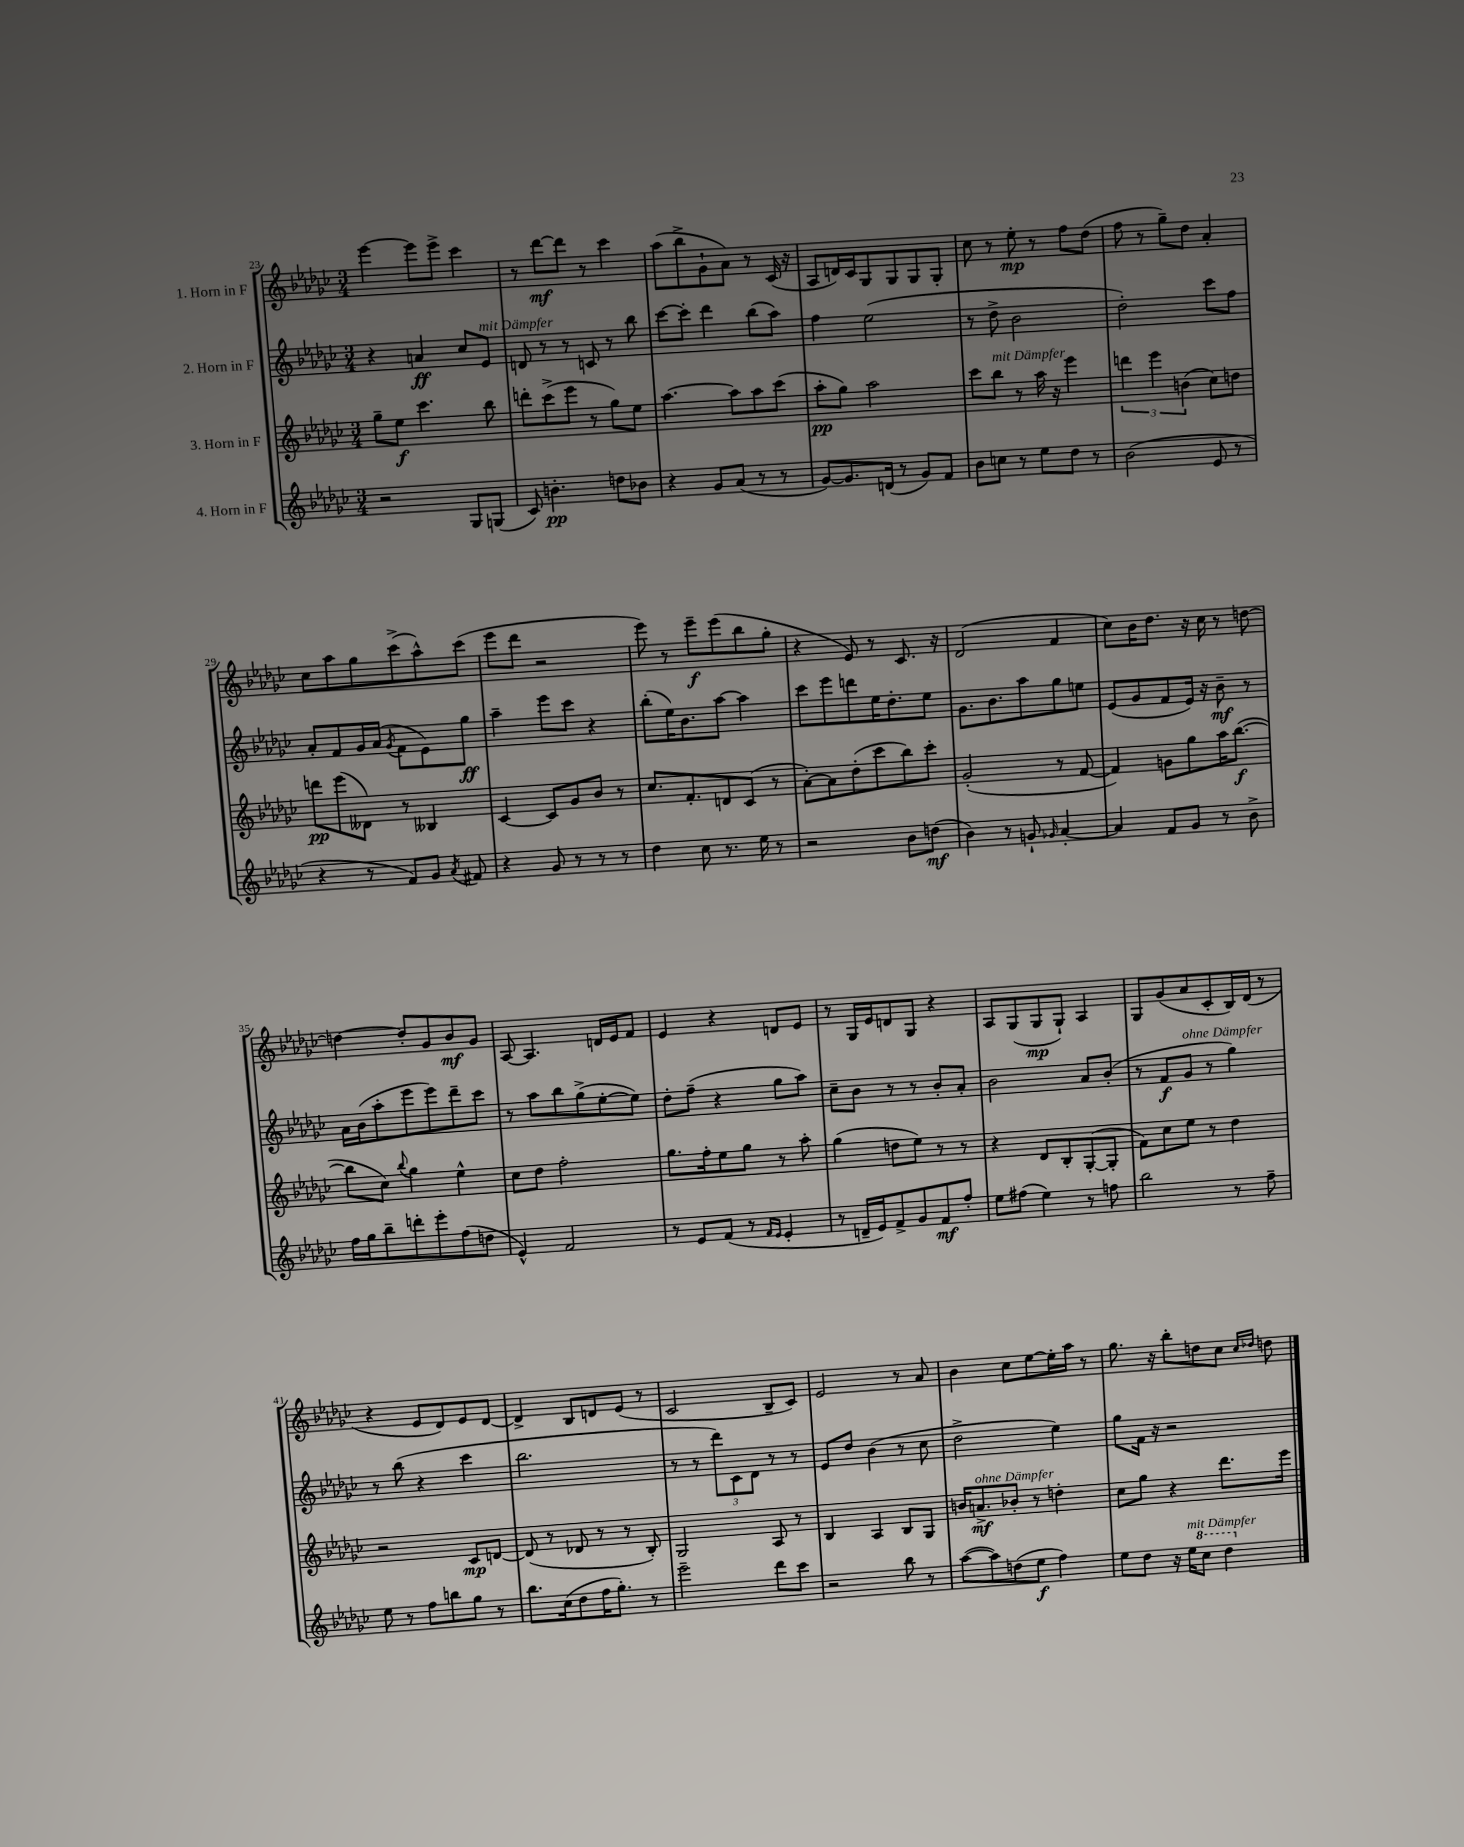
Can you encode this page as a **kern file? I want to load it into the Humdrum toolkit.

**kern	**dynam	**kern	**dynam	**kern	**dynam	**kern	**dynam
*part4	*part4	*part3	*part3	*part2	*part2	*part1	*part1
*staff4	*staff4	*staff3	*staff3	*staff2	*staff2	*staff1	*staff1
*I"4. Horn in F	*	*I"3. Horn in F	*	*I"2. Horn in F	*	*I"1. Horn in F	*
*clefG2	*	*clefG2	*	*clefG2	*	*clefG2	*
*k[b-e-a-d-g-c-]	*	*k[b-e-a-d-g-c-]	*	*k[b-e-a-d-g-c-]	*	*k[b-e-a-d-g-c-]	*
*M3/4	*	*M3/4	*	*M3/4	*	*M3/4	*
=23	=23	=23	=23	=23	=23	=23	=23
2r	.	8gg-~\L	.	4r	.	[4eee-\	.
.	.	8ee-\J	f	.	.	.	.
.	.	4.ccc-\	.	4an/	ff	8eee-\L]	.
.	.	.	.	.	.	8eee-^\J	.
8G-/L	.	.	.	8cc-/L	.	4ccc-\	.
!	!	!	!	!LO:TX:a:i:t=mit Dämpfer	!	!	!
(8Gn/J	.	8bb-\	.	8e-/J	.	.	.
=24	=24	=24	=24	=24	=24	=24	=24
8c-/)	.	8dddn'\L	.	8dn/	.	8r	.
4.bn'\	pp	(8ccc-^\	.	8r	.	[8ddd-\L	mf
.	.	8eee-\J	.	8r	.	8ddd-\J]	.
.	.	8r	.	8cn/	.	8r	.
8ddn\L	.	8gg-\L)	.	8r	.	4ccc-\	.
8b-X\J	.	8ee-\J	.	8bb-\	.	.	.
=25	=25	=25	=25	=25	=25	=25	=25
4r	.	[4.aa-\	.	[8ccc-\L	.	(8aa-\L	.
.	.	.	.	8ccc-'\J]	.	8bb-^\	.
8g-/L	.	.	.	4ddd-\	.	8g-`\	.
(8a-/J	.	8aa-\L]	.	.	.	8a-\J)	.
8r	.	8aa-\	.	(8bb-\L	.	8r	.
8r	.	(8ccc-\J	.	8aa-\J)	.	(16c-/	.
.	.	.	.	.	.	16r	.
=26	=26	=26	=26	=26	=26	=26	=26
[8g-/L)	.	8aa-'\L	pp	4ff\	.	8A-/L	.
8.g-/]	.	8gg-\J)	.	.	.	16dn/L)	.
.	.	.	.	.	.	16c-/J	.
.	.	2aa-\	.	(2ee-\	.	8G-/	.
(16dn/Jk	.	.	.	.	.	.	.
8r	.	.	.	.	.	8G-/	.
8g-/L)	.	.	.	.	.	8G-/	.
8f/J	.	.	.	.	.	8G-'/J	.
=27	=27	=27	=27	=27	=27	=27	=27
8b-\L	.	8ccc-\L	.	8r	.	8cc-\	.
!	!	!LO:TX:a:i:t=mit Dämpfer	!	!	!	!	!
8ccn\J	.	8bb-\J	.	8dd-^\	.	8r	.
8r	.	8r	.	2b-\	.	8ee-'\	mp
8ee-\L	.	16aa-\	.	.	.	8r	.
.	.	16r	.	.	.	.	.
8dd-\J	.	4eee-\	.	.	.	8ff\L	.
8r	.	.	.	.	.	(8dd-\J	.
=28	=28	=28	=28	=28	=28	=28	=28
(2b-\	.	6dddn\	.	2dd-'\)	.	8ff\	.
.	.	.	.	.	.	8r	.
.	.	6eee-\	.	.	.	.	.
.	.	.	.	.	.	8gg-~\L)	.
.	.	(6bn\	.	.	.	.	.
.	.	.	.	.	.	8dd-\J	.
8e-/	.	8cc-\L)	.	8ccc-\L	.	4a-'/	.
8r	.	8ddn\J	.	8ff\J	.	.	.
!!LO:LB:g=z
=29	=29	=29	=29	=29	=29	=29	=29
4r	.	8dddn\L	pp	8a-'/L	.	8cc-\L	.
.	.	(8eee-\	.	8f/	.	8aa-\	.
8r	.	8d--X\J)	.	16g-/L	.	8gg-\	.
.	.	.	.	(16a-/JJ	.	.	.
.	.	.	.	8qg-/	.	.	.
8f/L)	.	8r	.	8f\L	.	(8ccc-^\	.
8g-/J	.	4B--X/	.	8e-\)	.	8aa-^^\)	.
8qa-/	.	.	.	.	.	.	.
8f#X/	.	.	.	8gg-\J	ff	(8ccc-\J	.
=30	=30	=30	=30	=30	=30	=30	=30
4r	.	[4c-/	.	4aa-~\	.	8eee-\L	.
.	.	.	.	.	.	8ddd-\J	.
8g-/	.	8c-/L]	.	8eee-\L	.	2r	.
8r	.	8g-/	.	8ccc-\J	.	.	.
8r	.	8b-/J	.	4r	.	.	.
8r	.	8r	.	.	.	.	.
=31	=31	=31	=31	=31	=31	=31	=31
4dd-\	.	8.cc-/L	.	(8bb-'\L	.	8eee-\)	.
.	.	.	.	16ee-\K)	.	8r	.
.	.	8.f'/	.	8.b-\	.	.	.
8cc-\	.	.	.	.	.	8eee-~\L	f
8.r	.	8dn/	.	[8aa-\J	.	(8eee-\	.
.	.	(8c-/J	.	4aa-\]	.	8bb-\	.
16ee-\	.	.	.	.	.	.	.
8r	.	8r	.	.	.	8gg-'\J	.
=32	=32	=32	=32	=32	=32	=32	=32
2r	.	[8a-'\L)	.	8ccc-\L	.	4r	.
.	.	8a-\]	.	8eee-\	.	.	.
.	.	(8dd-'\	.	8dddn\	.	8e-/)	.
.	.	8ccc-\	.	16ee-\K	.	8r	.
.	.	.	.	8.dd-'\	.	.	.
8b-\L	.	8bb-\)	.	.	.	8.c-/	.
(8ddn\J	mf	8ccc-'\J	.	8ee-\J	.	.	.
.	.	.	.	.	.	16r	.
=33	=33	=33	=33	=33	=33	=33	=33
4b-\)	.	(2g-'/	.	8.g-\L	.	(2d-/	.
.	.	.	.	8.b-\	.	.	.
8r	.	.	.	.	.	.	.
8gn`/	.	.	.	8aa-\	.	.	.
16qqg-X/	.	.	.	.	.	.	.
[4a-'/	.	8r	.	8gg-\	.	4f/	.
.	.	[8f/	.	8een\J	.	.	.
=34	=34	=34	=34	=34	=34	=34	=34
4a-/]	.	4f/])	.	(8e-/L	.	8cc-\L)	.
.	.	.	.	8g-/	.	16b-\K	.
.	.	.	.	.	.	8.dd-\J	.
8f/L	.	8gn\L	.	8f/	.	.	.
8g-/J	.	8gg-\	.	16e-/Jk)	.	16r	.
.	.	.	.	16r	.	16cc-\	.
8r	.	16aa-\K	.	8b-~\	mf	8r	.
.	.	([8.bb-\J	f	.	.	.	.
8b-^\	.	.	.	8r	.	[8ddn\	.
!!LO:LB:g=z
=35	=35	=35	=35	=35	=35	=35	=35
16ff\LL	.	8bb-\L]	.	16a-\LL	.	4ddn\_	.
16gg-\J	.	.	.	(16b-\J	.	.	.
8bb-~\	.	8cc-\J)	.	8aa-'\	.	.	.
.	.	8qqbb-/	.	.	.	.	.
8dddn'\	.	4gg-\	.	8eee-\	.	8dd'/L]	.
8eee-'\	.	.	.	8eee-\)	.	8g-/	.
(8ff\	.	4ee-^^\	.	8ddd-~\	.	8b-/	mf
8ddn\J	.	.	.	8ccc-\J	.	8g-/J	.
=36	=36	=36	=36	=36	=36	=36	=36
4e-^^/)	.	8cc-\L	.	8r	.	[8A-/	.
.	.	8dd-\J	.	8aa-\L	.	4.A-/]	.
2f/	.	2ff'\	.	8bb-\	.	.	.
.	.	.	.	(8gg-^\	.	.	.
.	.	.	.	[8ee-'\	.	16dn/LL	.
.	.	.	.	.	.	16e-/J	.
.	.	.	.	8ee-\J])	.	8f/J	.
=37	=37	=37	=37	=37	=37	=37	=37
8r	.	8.gg-\L	.	8dd-'\L	.	4e-/	.
8e-/L	.	.	.	(8ff~\J	.	.	.
.	.	16ff'\k	.	.	.	.	.
(8f/J	.	8ee-\	.	4r	.	4r	.
8r	.	8gg-\J	.	.	.	.	.
16qqf/LL	.	.	.	.	.	.	.
16qqe-/JJ	.	.	.	.	.	.	.
4e-'/	.	8r	.	8gg-\L	.	8dn/L	.
.	.	8aa-'\	.	8aa-\J)	.	8e-/J	.
=38	=38	=38	=38	=38	=38	=38	=38
8r	.	(4gg-\	.	8cc-~\L	.	8r	.
16dn~/LL	.	.	.	8b-\J	.	16G-/LL	.
16e-/J)	.	.	.	.	.	16e-/J	.
8f^/	.	8ddn\L	.	8r	.	8dn/	.
8g-/	.	8ee-\J)	.	8r	.	8G-/J	.
8f/	mf	8r	.	8b-'/L	.	4r	.
8ff'/J	.	8r	.	8a-'/J	.	.	.
=39	=39	=39	=39	=39	=39	=39	=39
8ee-\L	.	4r	.	2b-\	.	8A-/L	.
(8ff#X\J	.	.	.	.	.	(8G-/	.
4ee-\)	.	8d-/L	.	.	.	8G-/	mp
.	.	8B-'/	.	.	.	8G-`/J)	.
8r	.	([8G-'/	.	8a-/L	.	4A-/	.
8ffn\	.	8G-'/J]	.	(8b-'/J	.	.	.
=40	=40	=40	=40	=40	=40	=40	=40
2bb-\	.	8f\L)	.	8r	.	8G-/L	.
.	.	8cc-\	.	8f/L	f	(8g-/	.
!	!	!	!	!LO:TX:a:i:t=ohne Dämpfer	!	!	!
.	.	8ee-\J	.	8g-/J	.	8a-/	.
.	.	8r	.	8r	.	8c-'/	.
8r	.	4dd-\	.	4gg-\)	.	16B-/L)	.
.	.	.	.	.	.	(16d-/JJ	.
8ff~\	.	.	.	.	.	8r	.
!!LO:LB:g=z
=41	=41	=41	=41	=41	=41	=41	=41
8ee-\	.	2r	.	8r	.	4r	.
8r	.	.	.	(8bb-\	.	.	.
8ff\L	.	.	.	4r	.	8e-/L	.
8bbn\	.	.	.	.	.	8d-/)	.
8gg-\J	.	8c-/L	mp	4ccc-\	.	8e-/	.
8r	.	[8dn/J	.	.	.	[8d-/J	.
=42	=42	=42	=42	=42	=42	=42	=42
8.bb-\L	.	(8d/]	.	2.bb-\	.	4d-^/]	.
.	.	8r	.	.	.	.	.
(16cc-\k	.	.	.	.	.	.	.
8dd-\	.	8d-X/	.	.	.	8B-/L	.
16ff\K	.	8r	.	.	.	8dn/	.
8.gg-'\J)	.	.	.	.	.	.	.
.	.	8r	.	.	.	(8e-/J	.
8r	.	8B-'/)	.	.	.	8r	.
=43	=43	=43	=43	=43	=43	=43	=43
2eee-~\	.	2G-/	.	8r	.	2c-/	.
.	.	.	.	8r	.	.	.
.	.	.	.	12ddd-\L)	.	.	.
.	.	.	.	12c-\	.	.	.
.	.	.	.	12d-\J	.	.	.
8ddd-\L	.	8A-/	.	8r	.	8B-~/L	.
8ccc-\J	.	8r	.	8r	.	8c-/J)	.
=44	=44	=44	=44	=44	=44	=44	=44
2r	.	4B-/	.	8e-/L	.	2e-/	.
.	.	.	.	8dd-/J	.	.	.
.	.	4A-/	.	(4b-\	.	.	.
8bb-\	.	8B-/L	.	8r	.	8r	.
8r	.	8G-/J	.	8cc-\	.	8a-/	.
=45	=45	=45	=45	=45	=45	=45	=45
([8aa-\L	.	16bn/KL	.	2dd-^\	.	4b-\	.
!	!	!LO:TX:a:i:t=ohne Dämpfer	!	!	!	!	!
.	.	8.an^/	mf	.	.	.	.
8aa-\])	.	.	.	.	.	.	.
(8ddn\	.	8b-X'/J	.	.	.	8cc-\L	.
8ee-\J	f	8r	.	.	.	[8ee-\	.
4ff\)	.	4ddn'\	.	4ee-\)	.	16ee-'\L]	.
.	.	.	.	.	.	16aa-\JJ	.
.	.	.	.	.	.	8r	.
=46	=46	=46	=46	=46	=46	=46	=46
8ee-\L	.	8cc-\L	.	8gg-\L	.	8.gg-\	.
8dd-\J	.	8gg-\J	.	16f\Jk	.	.	.
.	.	.	.	16r	.	16r	.
16r	.	4r	.	2r	.	8bb-'\L	.
!LO:TX:a:i:t=mit Dämpfer	!	!	!	!	!	!	!
16ee-\KL	.	.	.	.	.	.	.
*8va	*	*	*	*	*	*	*
8ccc-\J	.	.	.	.	.	8ddn\	.
4ddd-\	.	8.ddd-\L	.	.	.	8cc-\J	.
.	.	.	.	.	.	16qqcc-/LL	.
.	.	.	.	.	.	16qqdd-X/JJ	.
.	.	.	.	.	.	8ddn\	.
.	.	16eee-\Jk	.	.	.	.	.
*X8va	*	*	*	*	*	*	*
==	==	==	==	==	==	==	==
*-	*-	*-	*-	*-	*-	*-	*-
